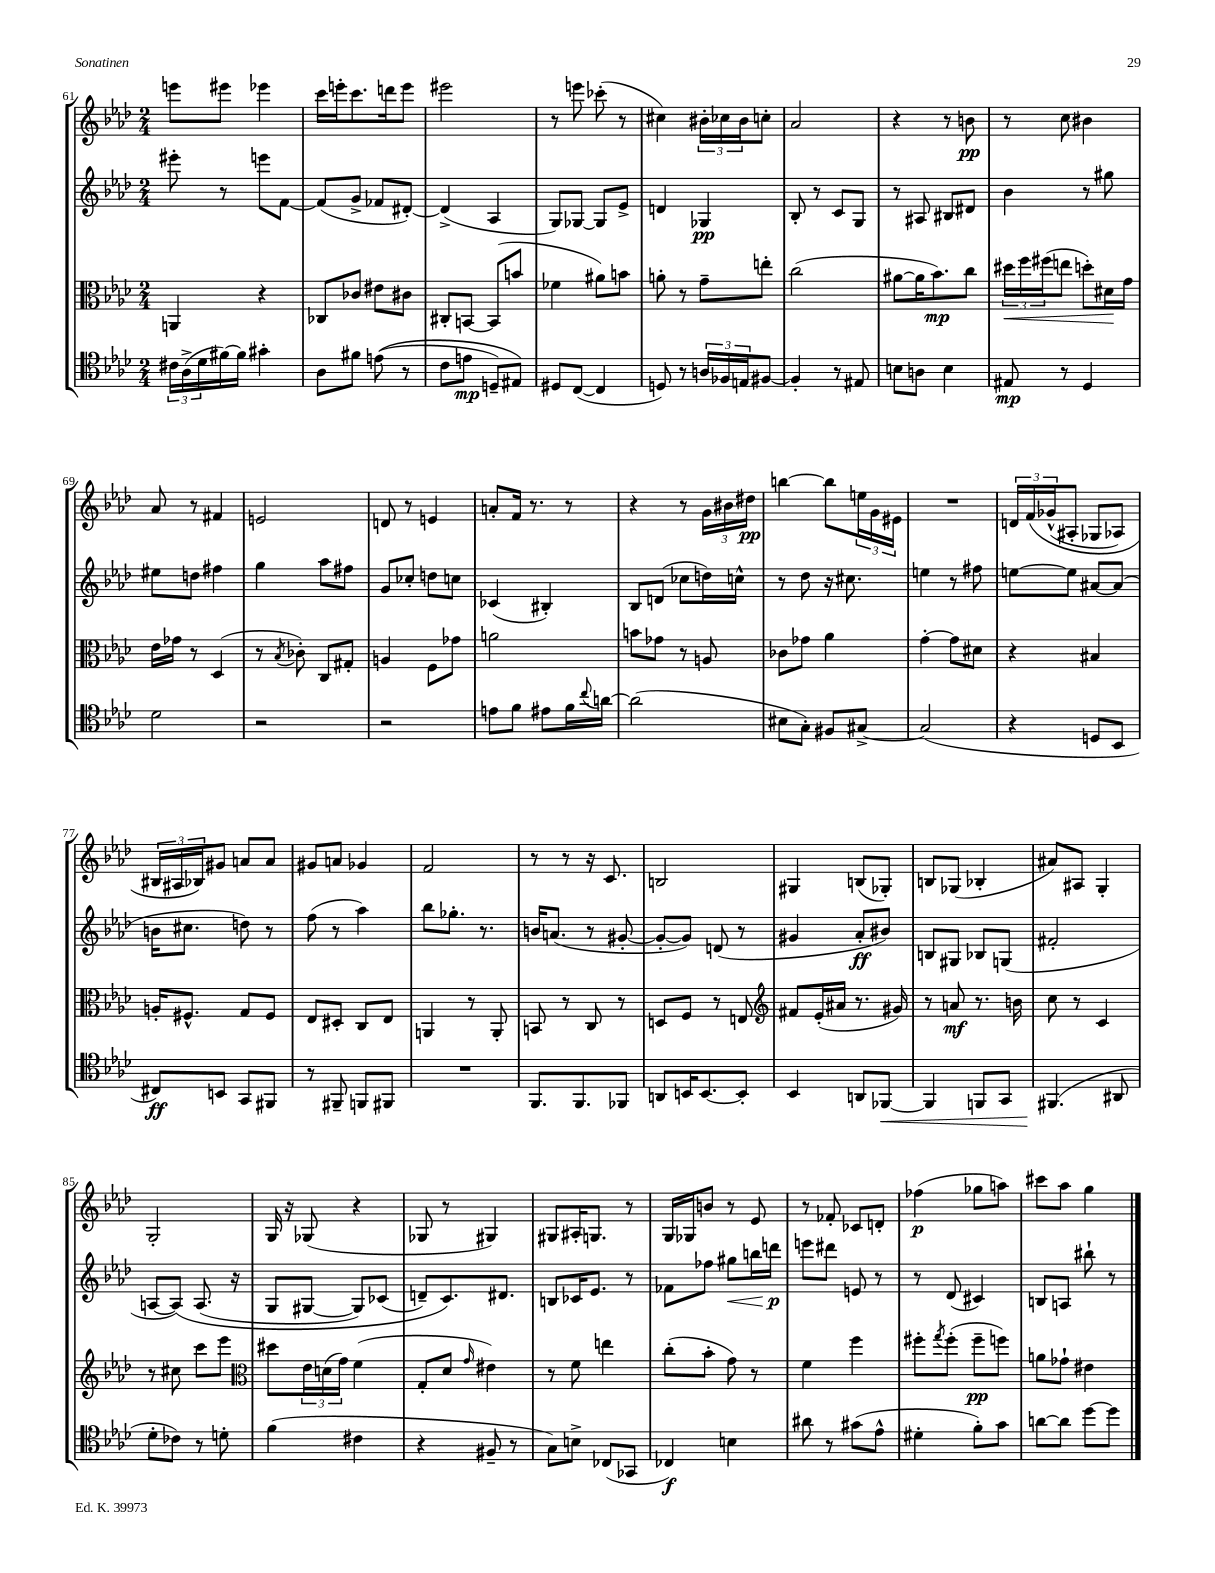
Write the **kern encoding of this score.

**kern	**kern	**kern	**kern
*staff4	*staff3	*staff2	*staff1
*clefC4	*clefC3	*clefG2	*clefG2
*k[b-e-a-d-]	*k[b-e-a-d-]	*k[b-e-a-d-]	*k[b-e-a-d-]
*M2/4	*M2/4	*M2/4	*M2/4
24c#	4AA	8eee#'	8eee
(24A-^	.	.	.
24d-	.	.	.
[16f#)	.	8r	8eee#
16f#]	.	.	.
4g#'	4r	8eee	4eee-
.	.	[8f	.
=	=	=	=
8A-	8C-	(8f]	16ccc
.	.	.	16eee'
8f#	8c-	8g^	8.ccc
&((8e	8e#	8f-	.
.	.	.	16ddd
8r	8c#	[8d#')	8eee
=	=	=	=
8c	8C#'	(4d#^]	2eee#
8e	[8BB	.	.
8D~)	(8BB]	4A-	.
8E#&)	8b	.	.
=	=	=	=
8D#	4f-	8G)	8r
([8C	.	[8G-	8eee
4C]	8a#)	8G-]	(8ccc-'
.	8b	8e-^	8r
=	=	=	=
8D)	8a'	4d	4cc#)
8r	8r	.	.
24A	8g~	4G-	24b#'
24F-	.	.	24cc-
24E	.	.	24b#
[8F#	8ee'	.	8cc'
=	=	=	=
4F#']	(2cc	8B-'	2a-
.	.	8r	.
8r	.	8c	.
8E#	.	8G	.
=	=	=	=
8B	[8a#	8r	4r
8A	16a#]	8A#	.
.	8.b-)	.	.
4B	.	8B#	8r
.	8cc	8d#	8b
=	=	=	=
8E#	24dd#	4b-	8r
.	24ff	.	.
.	(24ff#	.	.
8r	8ee	.	8cc
4D-	8dd')	8r	4b#
.	16d#	8gg#	.
.	16g	.	.
=	=	=	=
2d-	16e-	8ee#	8a-
.	16g-	.	.
.	8r	8dd	8r
.	(4D-	4ff#	4f#
=	=	=	=
2r	8r	4gg	2e
.	8qB-	.	.
.	8c-')	.	.
.	8C	8aa-	.
.	8G#'	8ff#	.
=	=	=	=
2r	4A	8g	8d
.	.	8cc-'	8r
.	8F	8dd	4e
.	8g-	8cc	.
=	=	=	=
8e	2a	(4c-	8a'
8f	.	.	16f
.	.	.	8.r
8e#	.	4B#')	.
16f	.	.	8r
8qqcc	.	.	.
[16a	.	.	.
=	=	=	=
(2a]	8b	8B-	4r
.	8g-	(8d	.
.	8r	8cc-	8r
.	8A	16dd)	24g
.	.	.	24b#
.	.	16cc^^	.
.	.	.	24dd#
=	=	=	=
8B#	8c-	8r	[4bb
8G')	8g-	8dd-	.
8F#	4a-	16r	8bb]
.	.	8.cc#	.
[8G#^	.	.	24ee
.	.	.	24g
.	.	.	24e#
=	=	=	=
(2G#]	[4g'	4ee	2r
.	8g]	8r	.
.	8d#	8ff#	.
=	=	=	=
4r	4r	[8ee	24d
.	.	.	&(24f
.	.	.	(24g-^^
.	.	8ee]	8A#'
8D	4B#	[8a#	8G-
8BB-	.	(8a#]	8A-)
=	=	=	=
8C#)	16A'	16b	24B#
.	.	.	24A#
.	8.F#^^	8.cc#	.
.	.	.	24B-&)
8BB	.	.	8g#
8GG	8G	8dd)	8a
8FF#	8F#	8r	8a
=	=	=	=
8r	8E-	(8ff	8g#
8FF#~	8D#'	8r	8a
8FF	8C	4aa-)	4g-
8FF#	8E-	.	.
=	=	=	=
2r	4AA	8bb-	2f
.	.	8.gg-'	.
.	8r	.	.
.	.	8.r	.
.	8AA'	.	.
=	=	=	=
8.FF	8BB	16b	8r
.	.	(8.a	.
.	8r	.	8r
8.FF	.	.	.
.	8C	8r	16r
.	.	.	8.c
8FF-	8r	[8g#'	.
=	=	=	=
8AA	8D	8g#'_	2B
16BB	8F	8g#])	.
[8.BB	.	.	.
.	8r	(8d	.
8BB']	8E	8r	.
=	=	=	=
*	*clefG2	*	*
4BB-	8f#	4g#	4G#
.	(16e-'	.	.
.	16a#	.	.
8AA	8.r	8a-'	(8B
[8FF-	.	8b#)	8G-')
.	16g#)	.	.
=	=	=	=
4FF-]	8r	8B	8B
.	8a	8G#	(8G-
8FF	8.r	8B-	4B-'
8GG	.	(8G	.
.	16b	.	.
=	=	=	=
(4.FF#	8cc	2f#'	8a#)
.	8r	.	8A#
.	4c	.	4G'
8AA#	.	.	.
=	=	=	=
8d-'	8r	[8A	2G'
8c-)	8cc#	&(8A])	.
8r	8ccc	(8.A	.
8d'	8eee-	.	.
.	.	16r	.
=	=	=	=
*	*clefC3	*	*
(4f	8dd#	8G	16G
.	.	.	16r
.	24e-	[8G#	(8G-
.	(24d	.	.
.	24g)	.	.
4c#	(4f	8G#])	4r
.	.	(8c-	.
=	=	=	=
4r	8G'	8d~)	8G-
.	8d-	8.c&)	8r
.	16qqg	.	.
8F#~	4e#)	.	4G#)
.	.	8.d#	.
8r	.	.	.
=	=	=	=
8G)	8r	8B	8G#
8B^	8f	16c-	16A#'
.	.	8.e-	8.G
(8C-	4ee	.	.
8GG-	.	8r	8r
=	=	=	=
4C-)	(8cc'	8f-	16G
.	.	.	16G-
.	8b-'	8ff-	8b
4B	8g)	8gg#	8r
.	8r	16bb	8e-
.	.	16ddd	.
=	=	=	=
8a#	4f	8eee	8r
8r	.	8ddd#	8f-'
(8g#	4ff	8e	8c-
8e-^^	.	8r	8d'
=	=	=	=
4d#'	8ff#'	8r	(4ff-
.	8qgg	.	.
.	(8ff#'	(8d-	.
8f')	8ff#~	4c#)	8gg-
8g	8ff)	.	8aa)
=	=	=	=
[8a	8a	8B	8ccc#
8a]	8g-`	8A	8aa-
[8dd-	4e#	8bb#`	4gg
8dd-]	.	8r	.
==	==	==	==
*-	*-	*-	*-
